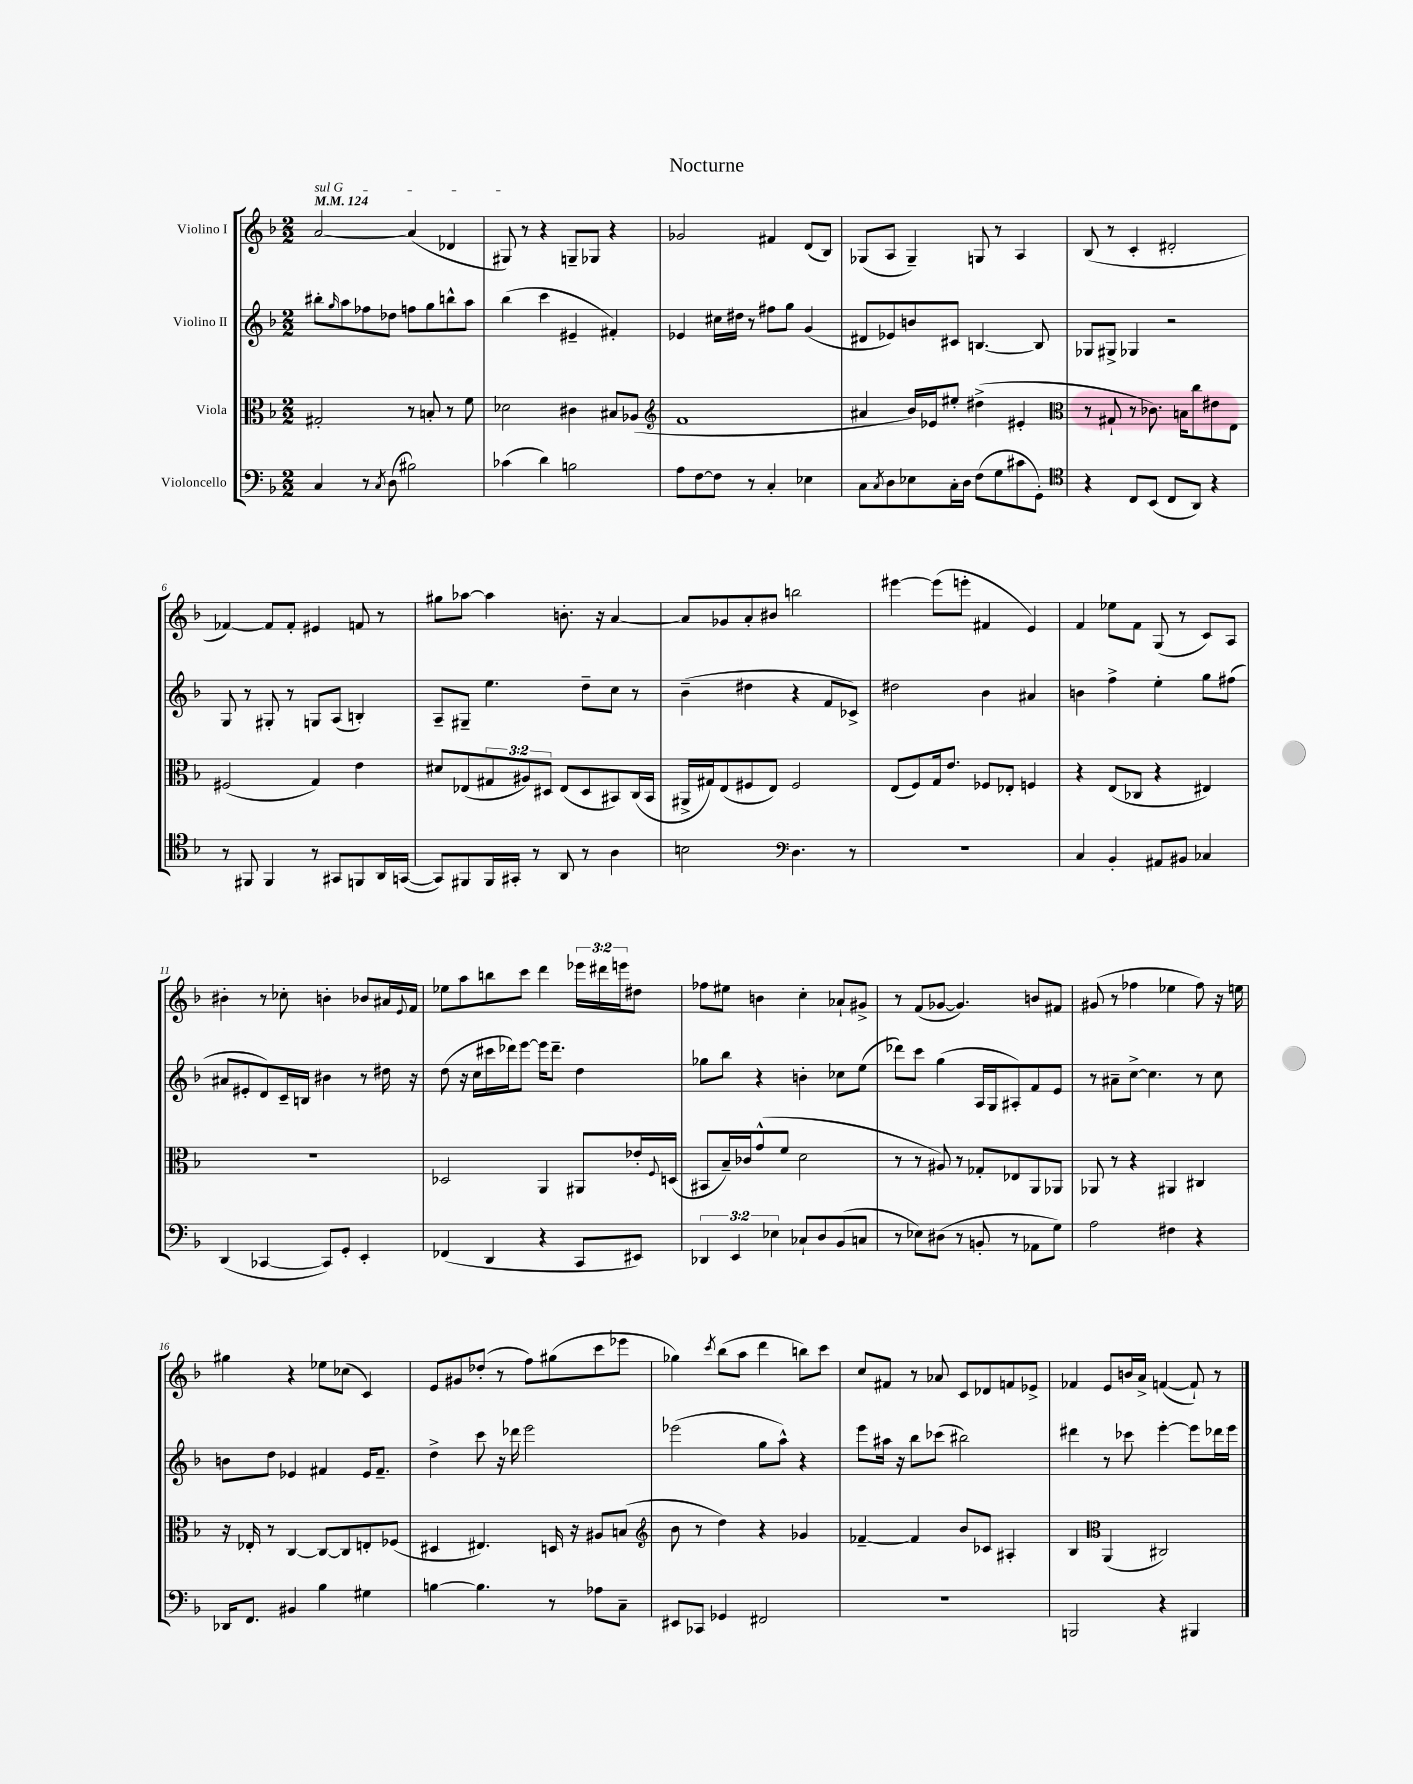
\header { title = "Nocturne" }
<<
\new StaffGroup <<
\new Staff = "s0" \with { instrumentName = "Violino I" } {
    \clef treble \key f \major \numericTimeSignature \time 2/2 \override Staff.TupletNumber.text = #tuplet-number::calc-fraction-text \tempo 4 = 124
    \once \override TextSpanner.bound-details.left.text = \markup { \italic "sul G" } a'2~\startTextSpan a'4( des'4 |
    gis8\stopTextSpan) r8 r4 g8-- ges8 r4 |
    ges'2 fis'4 d'8( bes8) |
    ges8( a8 ges4--) g8 r8 a4 |
    bes8( r8 c'4-. dis'2-. |
    fes'4~) fes'8 fes'8-. eis'4 f'8 r8 |
    gis''8 aes''8~ aes''4 b'8.-. r16 a'4~ |
    a'8 ges'8 a'8-. bis'8 b''2 |
    eis'''4~ eis'''8( e'''8-. fis'4 e'4) |
    f'4 ees''8 f'8 g8( r8 c'8) a8 |
    bis'4-. r8 ces''8-. b'4-. bes'8 ais'16 \appoggiatura { e'8 } f'16 |
    ees''8 a''8 b''8 c'''8 d'''4 \tuplet 3/2 { ees'''16 dis'''16 e'''16 } dis''8 |
    fes''8 eis''8 b'4 c''4-. aes'8-! gis'8-> |
    r8 f'8( ges'8~ ges'4.) b'8 fis'8 |
    gis'8( r8 fes''4 ees''4 fes''8) r16 e''16 |
    gis''4 r4 ees''8 ces''8( c'4) |
    e'8 gis'8 des''8-.( r8 f''8) gis''8( c'''8 ees'''8 |
    ges''4) \acciaccatura { c'''8 } bes''8( a''8 d'''4 b''8) c'''8 |
    c''8 fis'8 r8 aes'8 c'8 des'8 f'8 ees'8-> |
    fes'4 e'8 b'16 a'16-> f'4~( f'8-!) r8 \bar "|." |
}
\new Staff = "s1" \with { instrumentName = "Violino II" } {
    \clef treble \key f \major \numericTimeSignature \time 2/2
    bis''8-. \grace { g''16 } a''8 fes''8 des''8 f''8 g''8 b''8-^ a''8 |
    bes''4( c'''4 eis'4-- fis'4-.) |
    ees'4 cis''16 dis''16 r8 fis''8 g''8 g'4( |
    dis'8 ees'8) b'8 cis'8 b4.~ b8 |
    ges8 gis8-> ges4 r2 |
    g8 r8 gis8-. r8 g8 a8( b4-.) |
    a8-- gis8-- e''4. d''8-- c''8 r8 |
    bes'4--( dis''4 r4 f'8 ces'8->) |
    dis''2 bes'4 ais'4 |
    b'4 f''4-> e''4-. g''8 fis''8( |
    ais'8 eis'8-. d'8) c'16-- b16 bis'4 r8 dis''16 r16 |
    d''8( r16 c''16 cis'''16 des'''16) e'''8~ e'''16 des'''8.-- d''4 |
    ges''8 bes''8 r4 b'4-. ces''8 e''8( |
    des'''8) c'''8 g''4( a16 g16 ais8-.) f'8 e'8 |
    r8 ais'8-- c''8~-> c''4. r8 c''8 |
    b'8 d''8 ees'4 fis'4 ees'16 fis'8.-- |
    d''4-> c'''8 r16 des'''16 e'''2 |
    ees'''2( g''8 a''8-^) r4 |
    e'''8 ais''16 r16 bes''8 ces'''8( bis''2) |
    dis'''4 r8 ces'''8 e'''4~-. e'''8 des'''16 e'''16 \bar "|." |
}
\new Staff = "s2" \with { instrumentName = "Viola" } {
    \clef alto \key f \major \numericTimeSignature \time 2/2 \override Staff.TupletNumber.text = #tuplet-number::calc-fraction-text
    gis2-. r8 b8-. r8 f'8 |
    des'2 cis'4 bis8 aes8( |
    \clef treble f'1 |
    ais'4 bes'16) ees'16 eis''8-. dis''4->( eis'4-. |
    \clef alto r8 gis8-! r8 ces'8.) b16 c''8 eis'8 e8 |
    fis2( g4) e'4 |
    dis'8 ees8( \tuplet 3/2 { gis8 ais8) dis8 } ees8( dis8 bis,8) c16( bis,16 |
    ais,16-> gis16) e8( fis8 e8) fis2 |
    e8( f8) g16 e'8. fes8 ees8-. f4 |
    r4 e8( ces8 r4 eis4) |
    R1 |
    des2 a,4 ais,8 ees'16-. \appoggiatura { f8 } d16( |
    bis,8 bes16--) ces'16 g'8-^( f'8 d'2 |
    r8 r8 ais8) r8 ges8-. ees8 a,8 aes,8 |
    aes,8 r8 r4 ais,4 cis4 |
    r16 ees16-. r8 c4~ c8~ c8 e8-. fes8( |
    dis4 eis4.) d16 r16 ais8 b8( |
    \clef treble bes'8 r8 d''4) r4 ges'4 |
    fes'4~-- fes'4 bes'8 ces'8 ais4-. |
    bes4 \clef alto a,4( cis2) \bar "|." |
}
\new Staff = "s3" \with { instrumentName = "Violoncello" } {
    \clef bass \key f \major \numericTimeSignature \time 2/2 \override Staff.TupletNumber.text = #tuplet-number::calc-fraction-text
    c4 r8 \acciaccatura { c8 } d8( bis2) |
    ces'4( d'4) b2 |
    a8 f8~ f8 r8 c4-. ees4 |
    c8 \acciaccatura { c8 } d8 ees8 c16-. d16 f8( g8 cis'8 g,8-.) |
    \clef tenor r4 c8 bes,8( c8 a,8) r4 |
    r8 fis,8 fis,4 r8 gis,8 f,8 a,16 g,16~( |
    g,8) fis,8 fis,16 gis,16-. r8 a,8 r8 a4 |
    b2 \clef bass d4. r8 |
    R1 |
    c4 bes,4-. ais,8 bis,8 ces4 |
    d,4( ces,4~ ces,8) g,8-. e,4-. |
    fes,4( d,4 r4 c,8 eis,8) |
    \tuplet 3/2 { des,4 e,4 ees4 } ces8-! d8 bes,8( c8 |
    r8 ees8) dis8( r8 b,8-. r8 aes,8 g8) |
    a2 fis4 r4 |
    des,16 f,8. bis,4 bes4 gis4 |
    b4~ b4. r8 aes8 c8-- |
    eis,8 ces,8 ges,4 fis,2 |
    R1 |
    b,,2 r4 bis,,4 \bar "|." |
}
>>
>>
